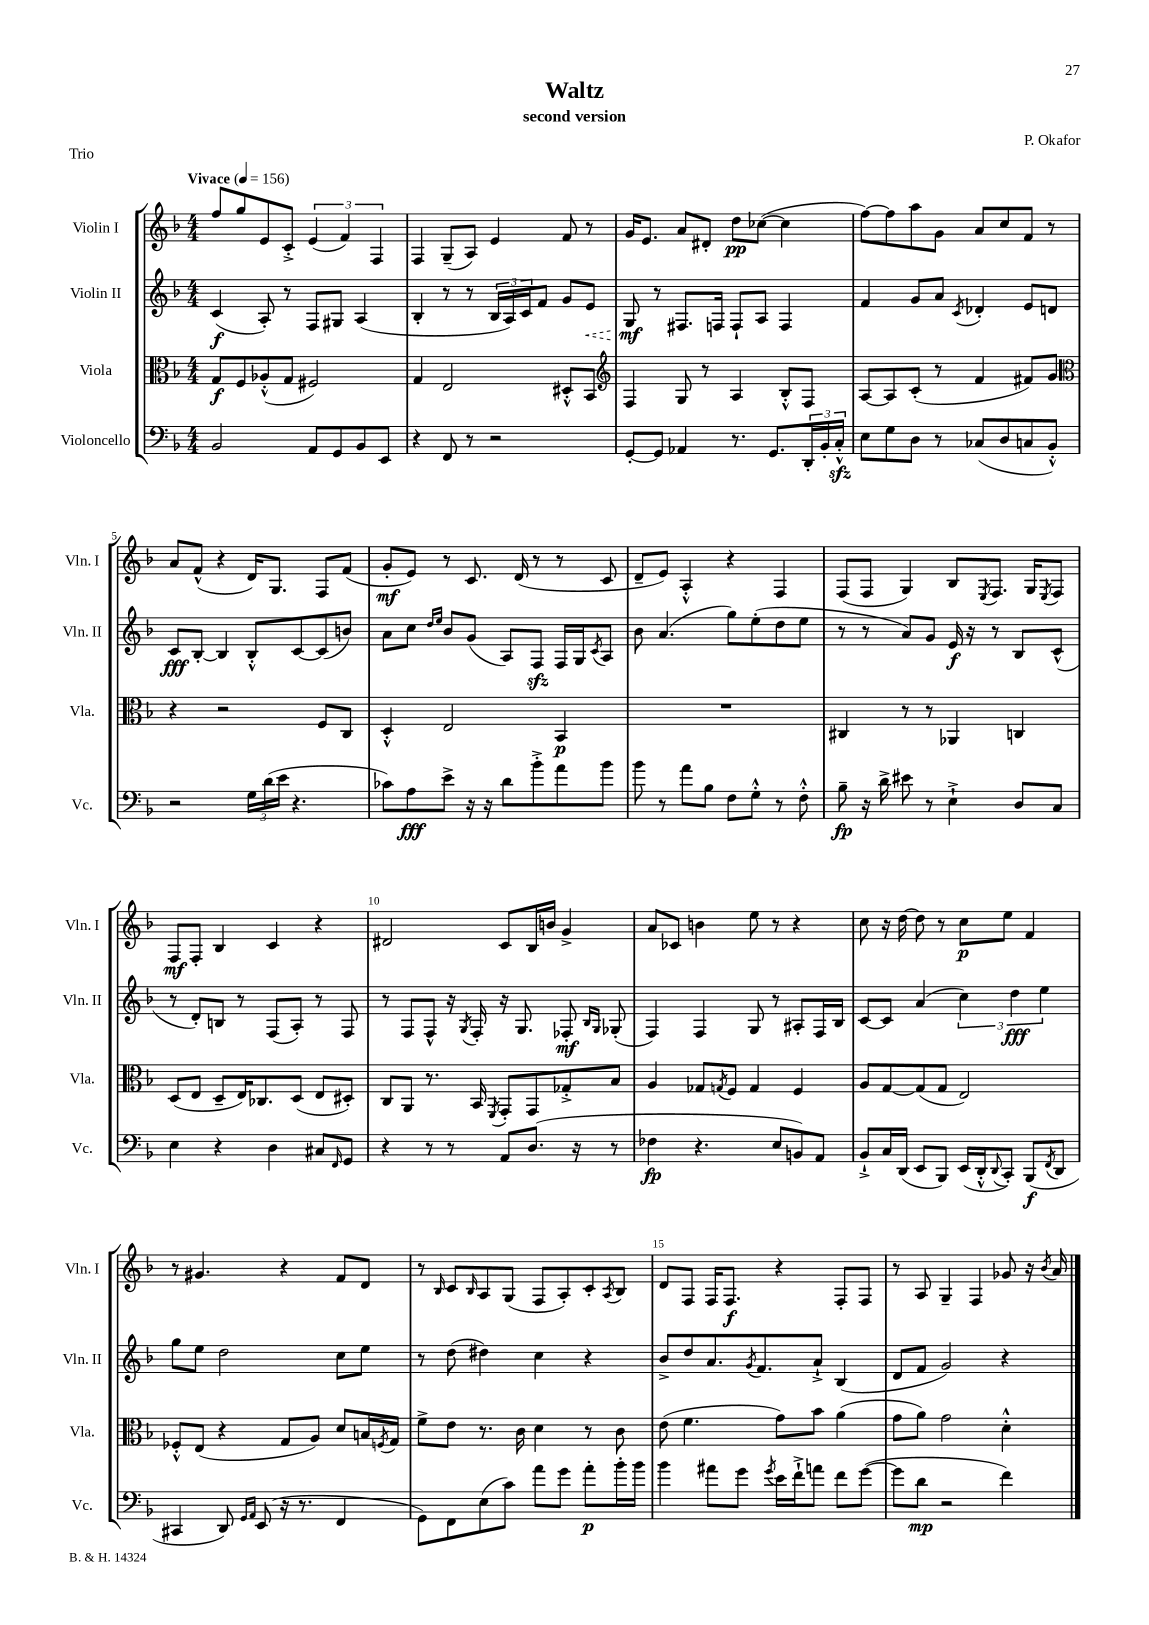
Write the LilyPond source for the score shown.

\header { title = "Waltz" composer = "P. Okafor" subtitle = "second version" piece = "Trio" }
<<
\new StaffGroup <<
\new Staff = "s0" \with { instrumentName = "Violin I" shortInstrumentName = "Vln. I" } {
    \clef treble \key f \major \numericTimeSignature \time 4/4 \tempo "Vivace" 4 = 156
    f''8 g''8 e'8 c'8-.-> \tuplet 3/2 { e'4( f'4) f4 } |
    f4 g8--( a8) e'4 f'8 r8 |
    g'16 e'8. a'8 dis'8-. d''8\pp ces''8~( ces''4 |
    f''8~) f''8 a''8 g'8 a'8 c''8 f'8 r8 |
    a'8 f'8-^( r4 d'16) g8. f8 f'8( |
    g'8-.\mf e'8) r8 c'8. d'16( r8 r8 c'8 |
    d'8-- e'8) a4-.-^ r4 f4 |
    f8( f8 g4) bes8 \acciaccatura { e8 } f8. g16 \acciaccatura { e8 } f8 |
    f8\mf f8-. bes4 c'4 r4 |
    dis'2 c'8 bes16 b'16 g'4-> |
    a'8 ces'8 b'4 e''8 r8 r4 |
    c''8 r16 d''16~ d''8 r8 c''8\p e''8 f'4 |
    r8 gis'4. r4 f'8 d'8 |
    r8 \grace { bes16 } c'8 \grace { bes16 } a8 g8( f8 a8-.) c'8-. \acciaccatura { a8 } bes8 |
    d'8 f8 f16 f8.\f r4 f8-. f8 |
    r8 a8 g4-- f4 ges'8 r16 \acciaccatura { bes'8 } a'16 \bar "|." |
}
\new Staff = "s1" \with { instrumentName = "Violin II" shortInstrumentName = "Vln. II" } {
    \clef treble \key f \major \numericTimeSignature \time 4/4
    c'4\f( a8-.) r8 f8 gis8 a4( |
    bes4-. r8 r8 \tuplet 3/2 { bes16 a16) c'16 } f'8 g'8 \once \override Hairpin.style = #'dashed-line e'8\< |
    g8\mf\! r8 fis8. f16 f8-! a8 f4 |
    f'4 g'8 a'8 \acciaccatura { c'8 } des'4-. e'8 d'8 |
    c'8\fff bes8~-. bes4 bes8-.-^ c'8~ c'8( b'8) |
    a'8 c''8 \grace { d''16 e''16 } bes'8 g'8( a8) f8\sfz f16 g16 \acciaccatura { c'8 } a8 |
    bes'8 a'4.( g''8) e''8-.( d''8 e''8 |
    r8 r8 a'8) g'8 e'16\f r16 r8 bes8 c'8-^( |
    r8 d'8-.) b8 r8 f8( a8-.) r8 f8 |
    r8 f8 f8-^ r16 \acciaccatura { g8 } f16-. r16 g8. fes8-.\mf \grace { bes16 g16 } ges8-.( |
    f4) f4 g8 r8 ais8-. f16 bes16 |
    c'8~ c'8 a'4( \tuplet 3/2 { c''4) d''4\fff e''4 } |
    g''8 e''8 d''2 c''8 e''8 |
    r8 d''8( dis''4) c''4 r4 |
    bes'8-> d''8 a'8. \acciaccatura { g'8 } f'8. a'8-!-> bes4( |
    d'8 f'8 g'2) r4 \bar "|." |
}
\new Staff = "s2" \with { instrumentName = "Viola" shortInstrumentName = "Vla." } {
    \clef alto \key f \major \numericTimeSignature \time 4/4
    g8\f f8 aes8-.-^( g8 fis2) |
    g4 e2 dis8-.-^ bes,8 |
    \clef treble f4 g8 r8 a4 bes8-.-^ f8 |
    a8~ a8 c'8-.( r8 f'4 fis'8) g'8 |
    \clef alto r4 r2 f8 c8 |
    d4-.-^ e2 bes,4\p |
    R1 |
    cis4 r8 r8 aes,4 c4 |
    d8( e8 d8-- e16) ces8. d8( e8 dis8-.) |
    c8 a,8 r8. bes,16 \acciaccatura { f,8 } g,8-. g,8 ges8-.-> bes8 |
    a4 ges8 \acciaccatura { g8 } f8 g4 f4 |
    a8 g8~ g8( g8 e2) |
    fes8-.-^ e8( r4 g8 a8) d'8 b16 \acciaccatura { f8 } g16 |
    f'8-> e'8 r8. c'16 d'4 r8 c'8 |
    e'8( f'4. g'8) bes'8 a'4( |
    g'8 a'8) g'2 d'4-.-^ \bar "|." |
}
\new Staff = "s3" \with { instrumentName = "Violoncello" shortInstrumentName = "Vc." } {
    \clef bass \key f \major \numericTimeSignature \time 4/4
    bes,2 a,8 g,8 bes,8 e,8 |
    r4 f,8 r8 r2 |
    g,8~-. g,8 aes,4 r8. g,8. \tuplet 3/2 { d,16-. bes,16-. c16-.-^\sfz } |
    e8 g8 d8 r8 ces8( d8 c8 bes,8-.-^) |
    r2 \tuplet 3/2 { g16 d'16( e'16 } r4. |
    ces'8) a8\fff e'8-> r16 r16 d'8 bes'8-.-> a'8 bes'8 |
    bes'8 r8 a'8 bes8 f8 g8-.-^ r8 f8-.-^ |
    bes8--\fp r16 d'16-> eis'8 r8 e4-!-> d8 c8 |
    e4 r4 d4 cis8 \grace { f,16 } g,8 |
    r4 r8 r8 a,8 d8.( r16 r8 |
    fes4\fp r4. e8 b,8) a,8 |
    bes,8-!-> c16 d,16( e,8 bes,,8) e,16( d,16-.-^ \appoggiatura { d,8 } c,8-.) bes,,8\f( \acciaccatura { f,8 } d,8 |
    cis,4 d,8) \grace { g,16 a,16 } e,8( r16 r8. f,4 |
    g,8) f,8 e8( c'8) a'8 g'8 a'8-.\p bes'16-. bes'16 |
    bes'4 ais'8 g'8 \acciaccatura { g'8 } e'16 f'16-!-> a'8 f'8 g'8~( |
    g'8 d'8\mp r2 f'4) \bar "|." |
}
>>
>>
\layout { \context { \Score \override BarNumber.break-visibility = ##(#f #t #t) barNumberVisibility = #(every-nth-bar-number-visible 5) } }
